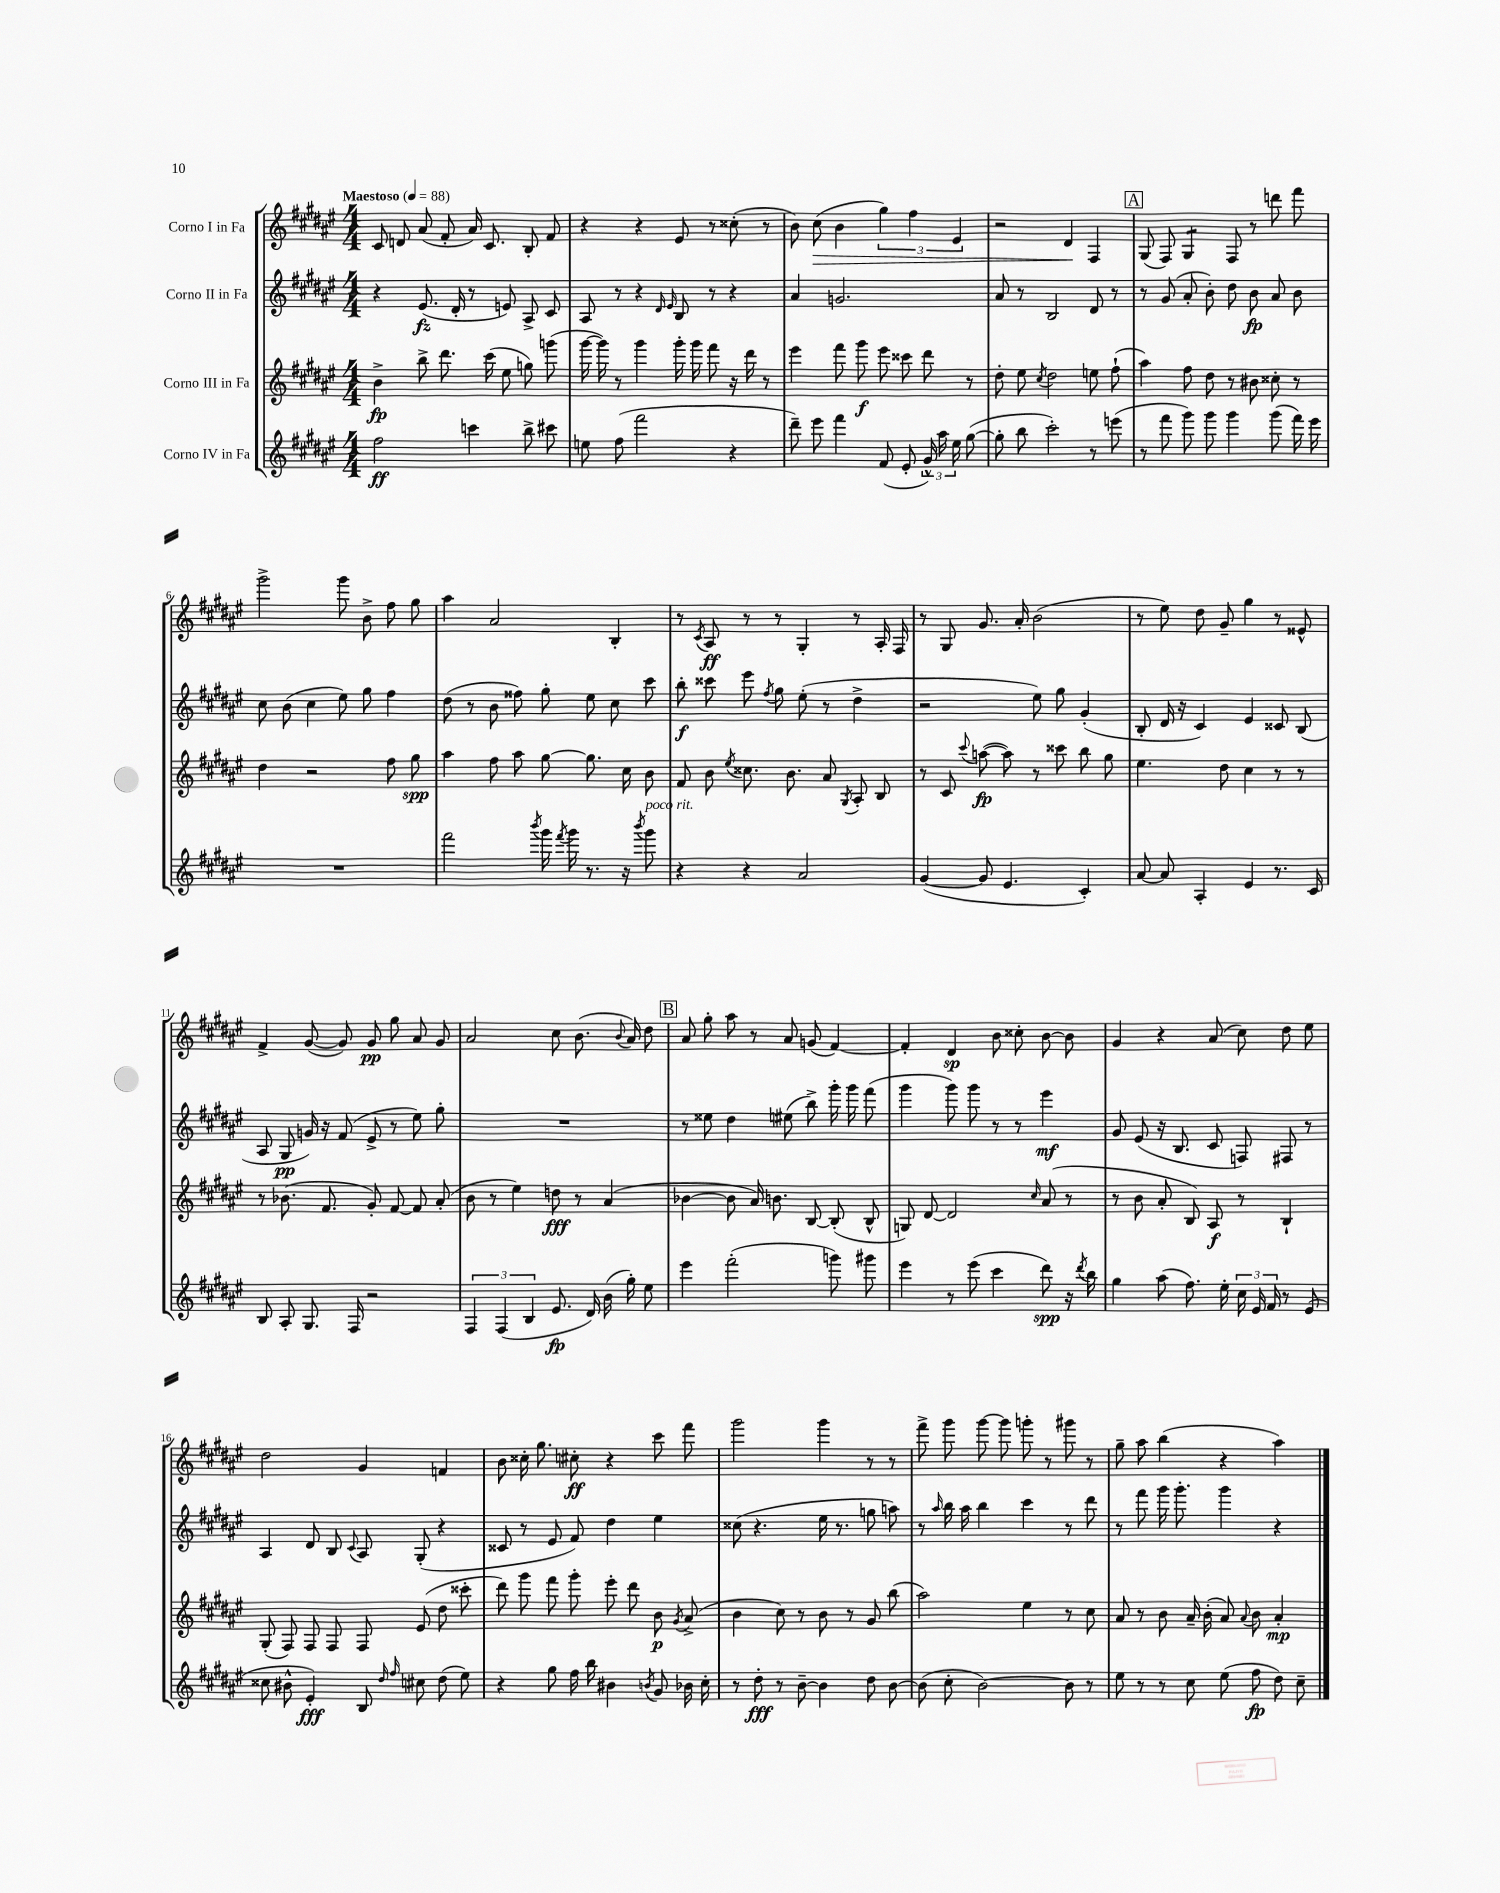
<<
\new StaffGroup <<
\new Staff = "s0" \with { instrumentName = "Corno I in Fa" } {
    \clef treble \key fis \major \numericTimeSignature \time 4/4 \tempo "Maestoso" 4 = 88
    \autoBeamOff cis'8 d'8 ais'8( fis'8-. ais'16) cis'8. b8-. fis'8 |
    r4 r4 eis'8 r8 cisis''8-.( r8 |
    b'8) cis''8\>( b'4 \tuplet 3/2 { gis''4) fis''4 eis'4 } |
    r2 dis'4\! fis4 |
    \mark \markup { \box "A" } gis8( fis8) gis4:8 fis8 r8 d'''8 fis'''8 |
    gis'''2-> gis'''8 b'8-> fis''8 gis''8 |
    ais''4 ais'2 b4-. |
    r8 \acciaccatura { cis'8 } ais8\ff r8 r8 gis4-. r8 ais16-. fis16 |
    r8 gis8 gis'8. ais'16-. b'2( |
    r8 eis''8) dis''8 gis'8-- gis''4 r8 eisis'8-^ |
    fis'4-> gis'8~( gis'8) gis'8\pp gis''8 ais'8 gis'8 |
    ais'2 cis''8 b'8.( \appoggiatura { b'8 } ais'16) dis''8 |
    \mark \markup { \box "B" } ais'8 gis''8-. ais''8 r8 ais'8 g'8( fis'4~) |
    fis'4-. dis'4\sp b'8 cisis''8-. b'8~ b'8 |
    gis'4 r4 ais'8( cis''8) dis''8 eis''8 |
    dis''2 gis'4 f'4 |
    b'8 cisis''16-. gis''8. cis''8-.\ff r4 cis'''8 fis'''8 |
    gis'''2 gis'''4 r8 r8 |
    fis'''8-> gis'''8 gis'''8~ gis'''8 g'''8-. r8 gis'''8 r8 |
    gis''8-- ais''8 b''4( r4 ais''4) \bar "|." |
}
\new Staff = "s1" \with { instrumentName = "Corno II in Fa" } {
    \clef treble \key fis \major \numericTimeSignature \time 4/4
    \autoBeamOff r4 eis'8.\fz( dis'16-. r8 e'8) ais8-> cis'8 |
    ais8 r8 r4 \grace { dis'16 eis'16 } b8 r8 r4 |
    ais'4 g'2. |
    ais'8 r8 b2 dis'8 r8 |
    \mark \markup { \box "A" } r8 gis'8( ais'8-. b'8-.) dis''8 b'8\fp ais'8 b'8 |
    cis''8 b'8( cis''4 eis''8) gis''8 fis''4 |
    dis''8( r8 b'8 fisis''8) gis''8-. eis''8 cis''8 cis'''8 |
    b''8-.\f cisis'''8 eis'''8 \acciaccatura { fis''8 } gis''8 eis''8-.( r8 dis''4-> |
    r2 eis''8) gis''8 gis'4-.( |
    b8-. dis'16 r16 cis'4) eis'4 cisis'8 b8( |
    ais8 gis8\pp g'16) r16 fis'8( eis'8-> r8 eis''8) gis''8-. |
    R1 |
    \mark \markup { \box "B" } r8 eisis''8 dis''4 eis''8( b''8->) gis'''16-. gis'''16 fis'''8( |
    gis'''4 gis'''8) gis'''8 r8 r8 eis'''4\mf |
    gis'8 eis'8( r16 b8. cis'8 f8) fis8 r8 |
    ais4 dis'8 b8 \appoggiatura { cis'8 } ais8 gis8-.( r4 |
    cisis'8 r8 eis'8 fis'8) dis''4 eis''4 |
    cisis''8( r4. eis''16 r8. g''8 a''8) |
    r8 \grace { ais''16 } b''16 ais''16 b''4 cis'''4 r8 dis'''8 |
    r8 fis'''8 gis'''16 gis'''8.-. gis'''4 r4 \bar "|." |
}
\new Staff = "s2" \with { instrumentName = "Corno III in Fa" } {
    \clef treble \key fis \major \numericTimeSignature \time 4/4
    \autoBeamOff b'4->\fp b''8-> dis'''8. cis'''16( eis''8 g''8) g'''8( |
    gis'''16~ gis'''16) r8 gis'''4 gis'''16-. gis'''16 fis'''8 r16 dis'''16 r8 |
    eis'''4 fis'''8 gis'''8\f eis'''8 cisis'''8 dis'''8 r8 |
    dis''8-. eis''8 \acciaccatura { cis''8 } dis''2 e''8 fis''8-!( |
    \mark \markup { \box "A" } ais''4) fis''8 dis''8 r8 bis'8 cisis''8-. r8 |
    dis''4 r2 fis''8 gis''8\spp |
    ais''4 fis''8 ais''8 gis''8~ gis''8. cis''16 b'8 |
    fis'8 b'8 \acciaccatura { eis''8 } cisis''8. b'8. ais'8 \acciaccatura { gis8 } ais8-. b8 |
    r8 cis'8 \appoggiatura { cis'''8 } a''8~\fp( a''8) r8 cisis'''8 b''8 gis''8 |
    eis''4. dis''8 cis''4 r8 r8 |
    r8 bes'8.( fis'8. gis'8-.) fis'8~ fis'8 ais'8-.( |
    b'8 r8 eis''4) d''8\fff r8 ais'4( |
    \mark \markup { \box "B" } bes'4~ bes'8 ais'16) b'8. b8~ b8-.( b8-^ |
    g8) dis'8~ dis'2 \grace { cis''16 } ais'8( r8 |
    r8 b'8 ais'8-. b8) ais8\f r8 b4-! |
    gis8-.( fis8) fis8 fis8 fis8 eis'8( dis''8 cisis'''8-. |
    dis'''8) gis'''8 fis'''8 gis'''8-. eis'''8-. dis'''8 b'8\p \acciaccatura { gis'8 } ais'8->( |
    b'4 cis''8) r8 b'8 r8 gis'8 b''8( |
    ais''2) eis''4 r8 cis''8 |
    ais'8 r8 b'8 ais'16-- b'16-.( ais'8) \appoggiatura { ais'8 } b'8 ais'4-.\mp \bar "|." |
}
\new Staff = "s3" \with { instrumentName = "Corno IV in Fa" } {
    \clef treble \key fis \major \numericTimeSignature \time 4/4
    \autoBeamOff fis''2\ff c'''4 b''8-> cis'''8 |
    e''8 fis''8( fis'''2 r4 |
    dis'''8--) eis'''8 fis'''4 fis'8( eis'8-. \tuplet 3/2 { gis'16-^) ais''16 eis''16 } gis''8~( |
    gis''8-. b''8 cis'''2-.) r8 e'''8( |
    \mark \markup { \box "A" } r8 fis'''8 gis'''8) gis'''8 gis'''4 gis'''8( fis'''16) eis'''16 |
    R1 |
    fis'''2 \acciaccatura { b'''8 } gis'''16 \acciaccatura { fis'''8 } gis'''16 r8. r16 \acciaccatura { b'''8 } gis'''8^\markup { \italic "poco rit." } |
    r4 r4 ais'2 |
    gis'4~( gis'8 eis'4. cis'4-.) |
    ais'8~ ais'8 ais4-. eis'4 r8. cis'16 |
    b8 ais8-. gis8. fis16 r2 |
    \tuplet 3/2 { fis4 fis4( b4 } eis'8.\fp dis'16) b'16( gis''16-.) eis''8 |
    \mark \markup { \box "B" } eis'''4 fis'''2-.( g'''8) gis'''8 |
    eis'''4 r8 eis'''8( cis'''4 dis'''8\spp) r16 \acciaccatura { dis'''8 } b''16 |
    gis''4 ais''8( fis''8.) eis''16-. \tuplet 3/2 { cis''16 eis'16 fis'16 } r8 eis'8( |
    cisis''8 bis'8-^ eis'4-.\fff) b8 \grace { dis''16 fis''16 } cis''8 dis''8( eis''8) |
    r4 gis''8 fis''16 b''16 bis'4 \acciaccatura { b'8 } gis'8 bes'16 cis''16-. |
    r8 dis''8-.\fff r8 b'8~-- b'4 dis''8 b'8~ |
    b'8( cis''8-. b'2~) b'8 r8 |
    eis''8 r8 r8 cis''8 eis''8( fis''8\fp dis''8) cis''8-- \bar "|." |
}
>>
>>
